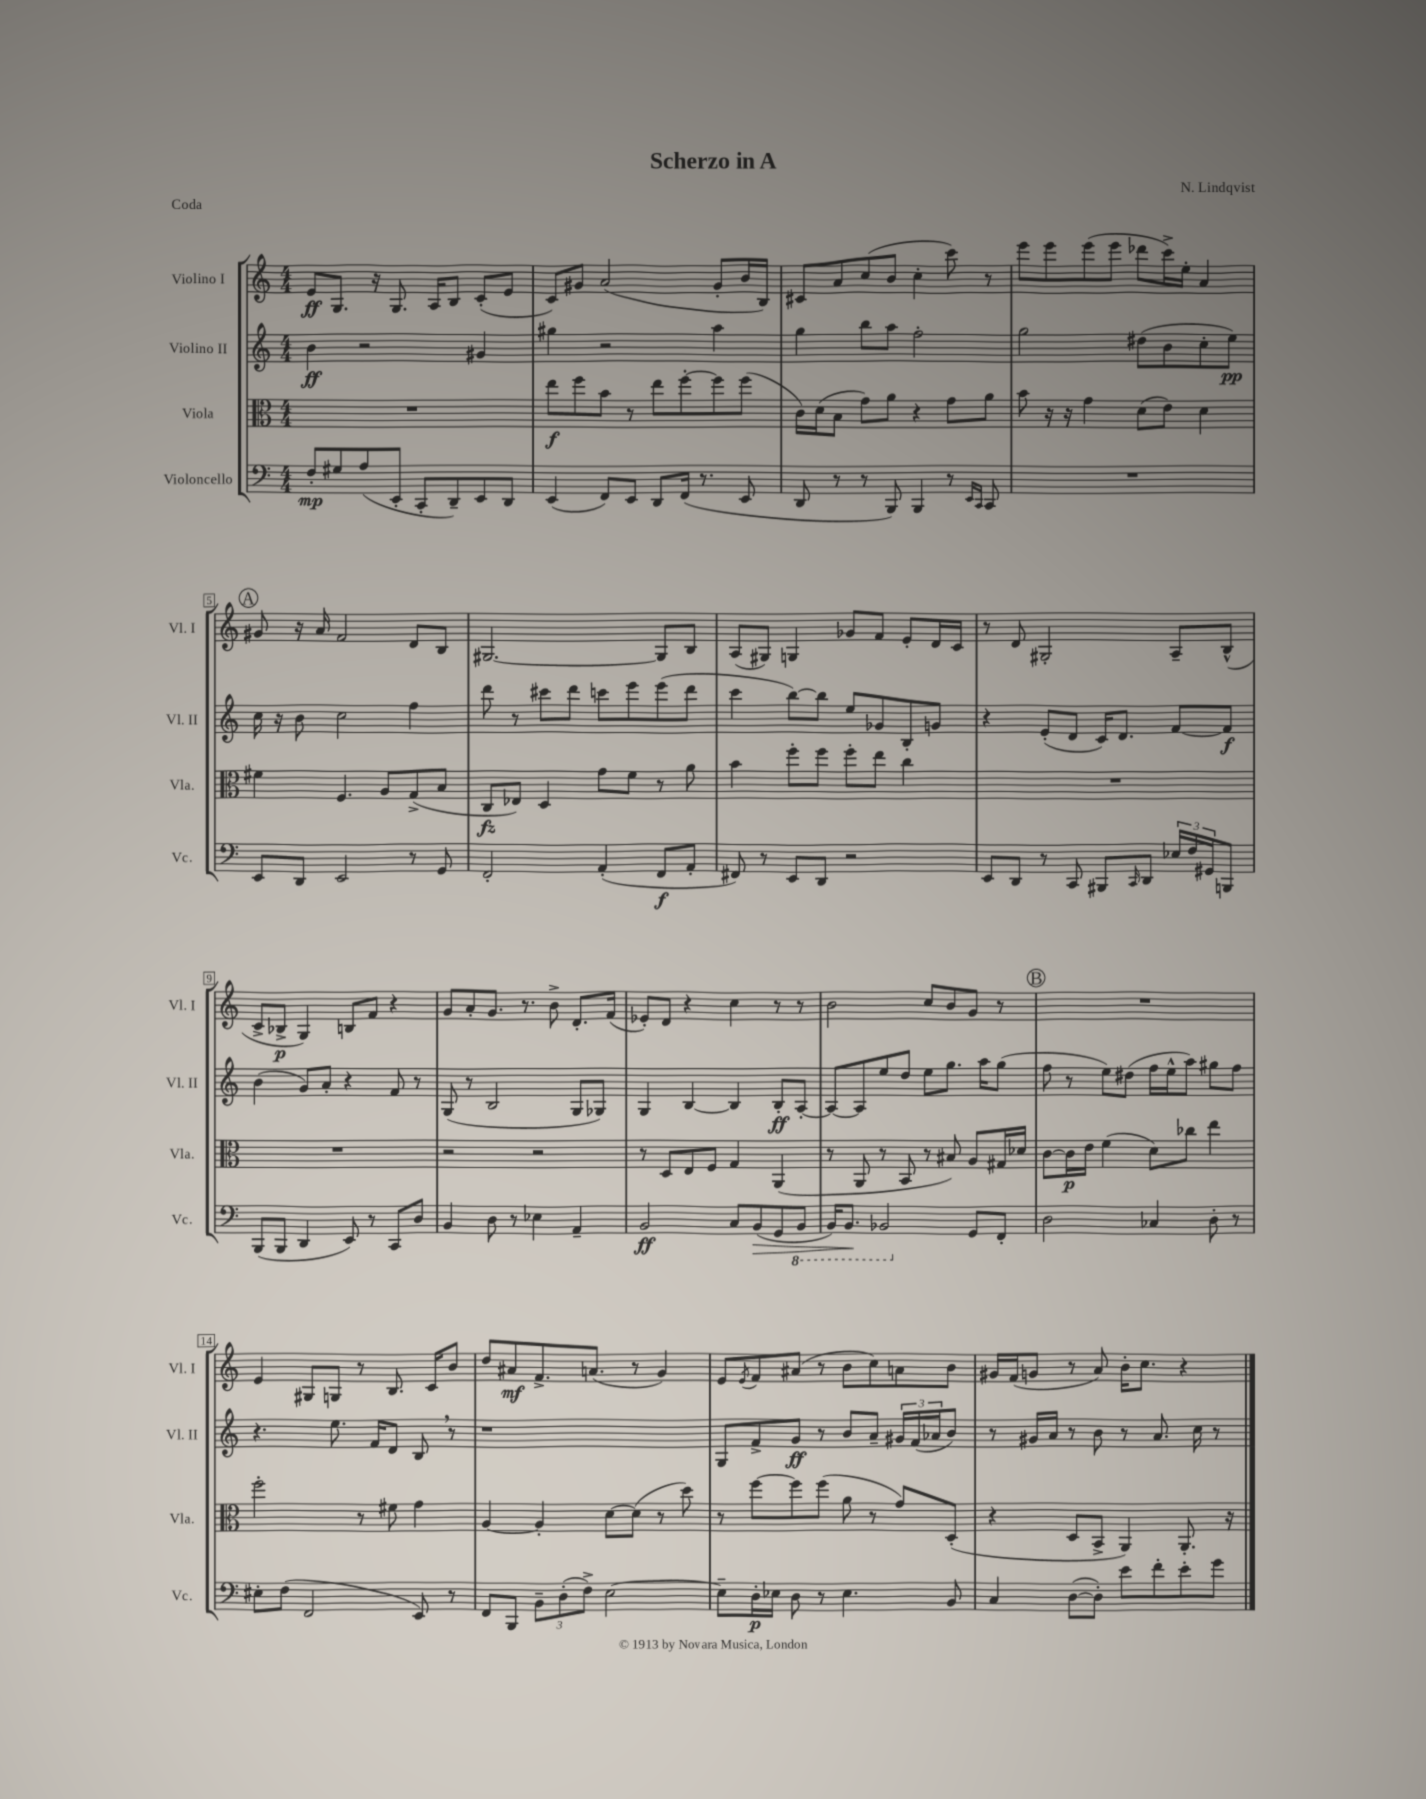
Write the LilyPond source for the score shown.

\header { title = "Scherzo in A" composer = "N. Lindqvist" piece = "Coda" }
<<
\new StaffGroup <<
\new Staff = "s0" \with { instrumentName = "Violino I" shortInstrumentName = "Vl. I" } {
    \clef treble \key c \major \numericTimeSignature \time 4/4
    e'8\ff g8. r16 g8. a16 b8 c'8-.( e'8 |
    c'8) gis'8 a'2( gis'8-. b'16 b16) |
    cis'8 a'8 c''8( b'8 c''4-. c'''8) r8 |
    e'''8 e'''8 e'''8( e'''8 des'''8 c'''16->) e''16-. a'4 |
    \mark \markup { \circle "A" } gis'8 r16 a'16 f'2 d'8 b8 |
    gis2.~ gis8 b8 |
    a8( gis8) g4 ges'8 f'8 e'8-. d'16 c'16 |
    r8 d'8 gis2-. a8-- b8-^( |
    c'8-> bes8->\p g4) b8 f'8 r4 |
    g'8 a'8-. g'8. r8. b'8-> d'8.-. f'16( |
    ees'8-.) d'8 r4 c''4 r8 r8 |
    b'2 c''8 b'8 g'8 r8 |
    \mark \markup { \circle "B" } R1 |
    e'4 gis8 g8 r8 b8. c'16 b'8 |
    d''8 ais'8\mf f'8.-> a'8.( r8 g'4) |
    e'8 \acciaccatura { e'8 } f'8 ais'8( r8 b'8 c''8) a'8 b'8 |
    gis'16 f'16( g'8 r8 a'8) b'16-. c''8. r4 \bar "|." |
}
\new Staff = "s1" \with { instrumentName = "Violino II" shortInstrumentName = "Vl. II" } {
    \clef treble \key c \major \numericTimeSignature \time 4/4
    b'4\ff r2 gis'4 |
    gis''4 r2 a''4 |
    g''4 b''8 a''8 f''2-. |
    g''2 dis''8( b'8 c''8-. e''8\pp) |
    \mark \markup { \circle "A" } c''16 r16 b'8 c''2 f''4 |
    d'''8 r8 cis'''8 d'''8 c'''8 e'''8 e'''8( d'''8 |
    c'''4 b''8~) b''8 e''8 ges'8 b8-. g'8 |
    r4 e'8-.( d'8 c'16) d'8. f'8~ f'8\f |
    b'4( g'8) a'8-. r4 f'8 r8 |
    g8( r8 b2 g8 ges8) |
    g4 b4~ b4 b8-.\ff a8~-. |
    a8~ a8 e''8 d''8 e''8 g''8. a''16 g''8( |
    \mark \markup { \circle "B" } f''8 r8 e''8) dis''8( f''16 e''16-^ a''8) gis''8 f''8 |
    r4. e''8. f'16 d'8 b8 \breathe r8 |
    r1 |
    g8 f'8-> g'8\ff r8 b'8 a'8-- \tuplet 3/2 { gis'16 f'16( aes'16 } b'8) |
    r8 gis'16 a'16 r8 b'8 r8 a'8. c''16 r8 \bar "|." |
}
\new Staff = "s2" \with { instrumentName = "Viola" shortInstrumentName = "Vla." } {
    \clef alto \key c \major \numericTimeSignature \time 4/4
    R1 |
    e''8\f f''8 b'8 r8 e''8 f''8~-. f''8 f''8( |
    c'16) d'16( b8 g'8) a'8 r4 g'8 a'8 |
    b'8 r16 r16 g'4 d'8( e'8) d'4 |
    \mark \markup { \circle "A" } fis'4 f4. a8 g8->( b8 |
    c8\fz ees8) d4 g'8 f'8 r8 a'8 |
    b'4 f''8-. f''8 f''8-. e''8 c''4 |
    R1 |
    R1 |
    r2 r2 |
    r8 d8 e8 f8 g4 a,4( |
    r8 a,8 r8 b,8 r8 bis8) a8 gis16 des'16 |
    \mark \markup { \circle "B" } c'8~ c'16\p e'16 f'4( d'8) ces''8 e''4 |
    f''2-. r8 fis'8 g'4 |
    a4~ a4-. d'8~ d'8( r8 d''8) |
    r8 f''8~ f''8 f''8( a'8 r8 g'8) d8-.( |
    r4 d8 b,8-> a,4) a,8.-. r16 \bar "|." |
}
\new Staff = "s3" \with { instrumentName = "Violoncello" shortInstrumentName = "Vc." } {
    \clef bass \key c \major \numericTimeSignature \time 4/4
    f8-.\mp gis8 a8( e,8-. c,8-. d,8--) e,8 d,8 |
    e,4( f,8) e,8 d,8 f,16( r8. e,8 |
    d,8 r8 r8 b,,8) b,,4 r8 \grace { e,16 c,16 } c,8 |
    R1 |
    \mark \markup { \circle "A" } e,8 d,8 e,2 r8 g,8 |
    f,2-. a,4-.( f,8\f a,8-. |
    fis,8) r8 e,8 d,8 r2 |
    e,8 d,8 r8 c,8 bis,,8 \grace { c,16 } d,8 \tuplet 3/2 { ees16 f16 gis,16 } b,,8 |
    b,,8( b,,8 d,4 e,8) r8 c,8 d8 |
    b,4 d8 r8 ees4 a,4-- |
    b,2\ff c8 b,8\>( g,8 \ottava #-1 b,,8 |
    b,,16) b,,8.\! bes,,2 \ottava #0 g,8 f,8-. |
    \mark \markup { \circle "B" } d2 ces4 d8-. r8 |
    eis8-. f8( f,2 e,8) r8 |
    f,8 b,,8 \tuplet 3/2 { b,8-- d8-.( f8->) } e2~ |
    e8-- d16-.\p ees16 d8 r8 ees4. b,8 |
    c4 d8~( d8-.) e'8 f'8-. e'8-. g'8 \bar "|." |
}
>>
>>
\layout { \context { \Score \override BarNumber.stencil = #(make-stencil-boxer 0.1 0.3 ly:text-interface::print) } }
